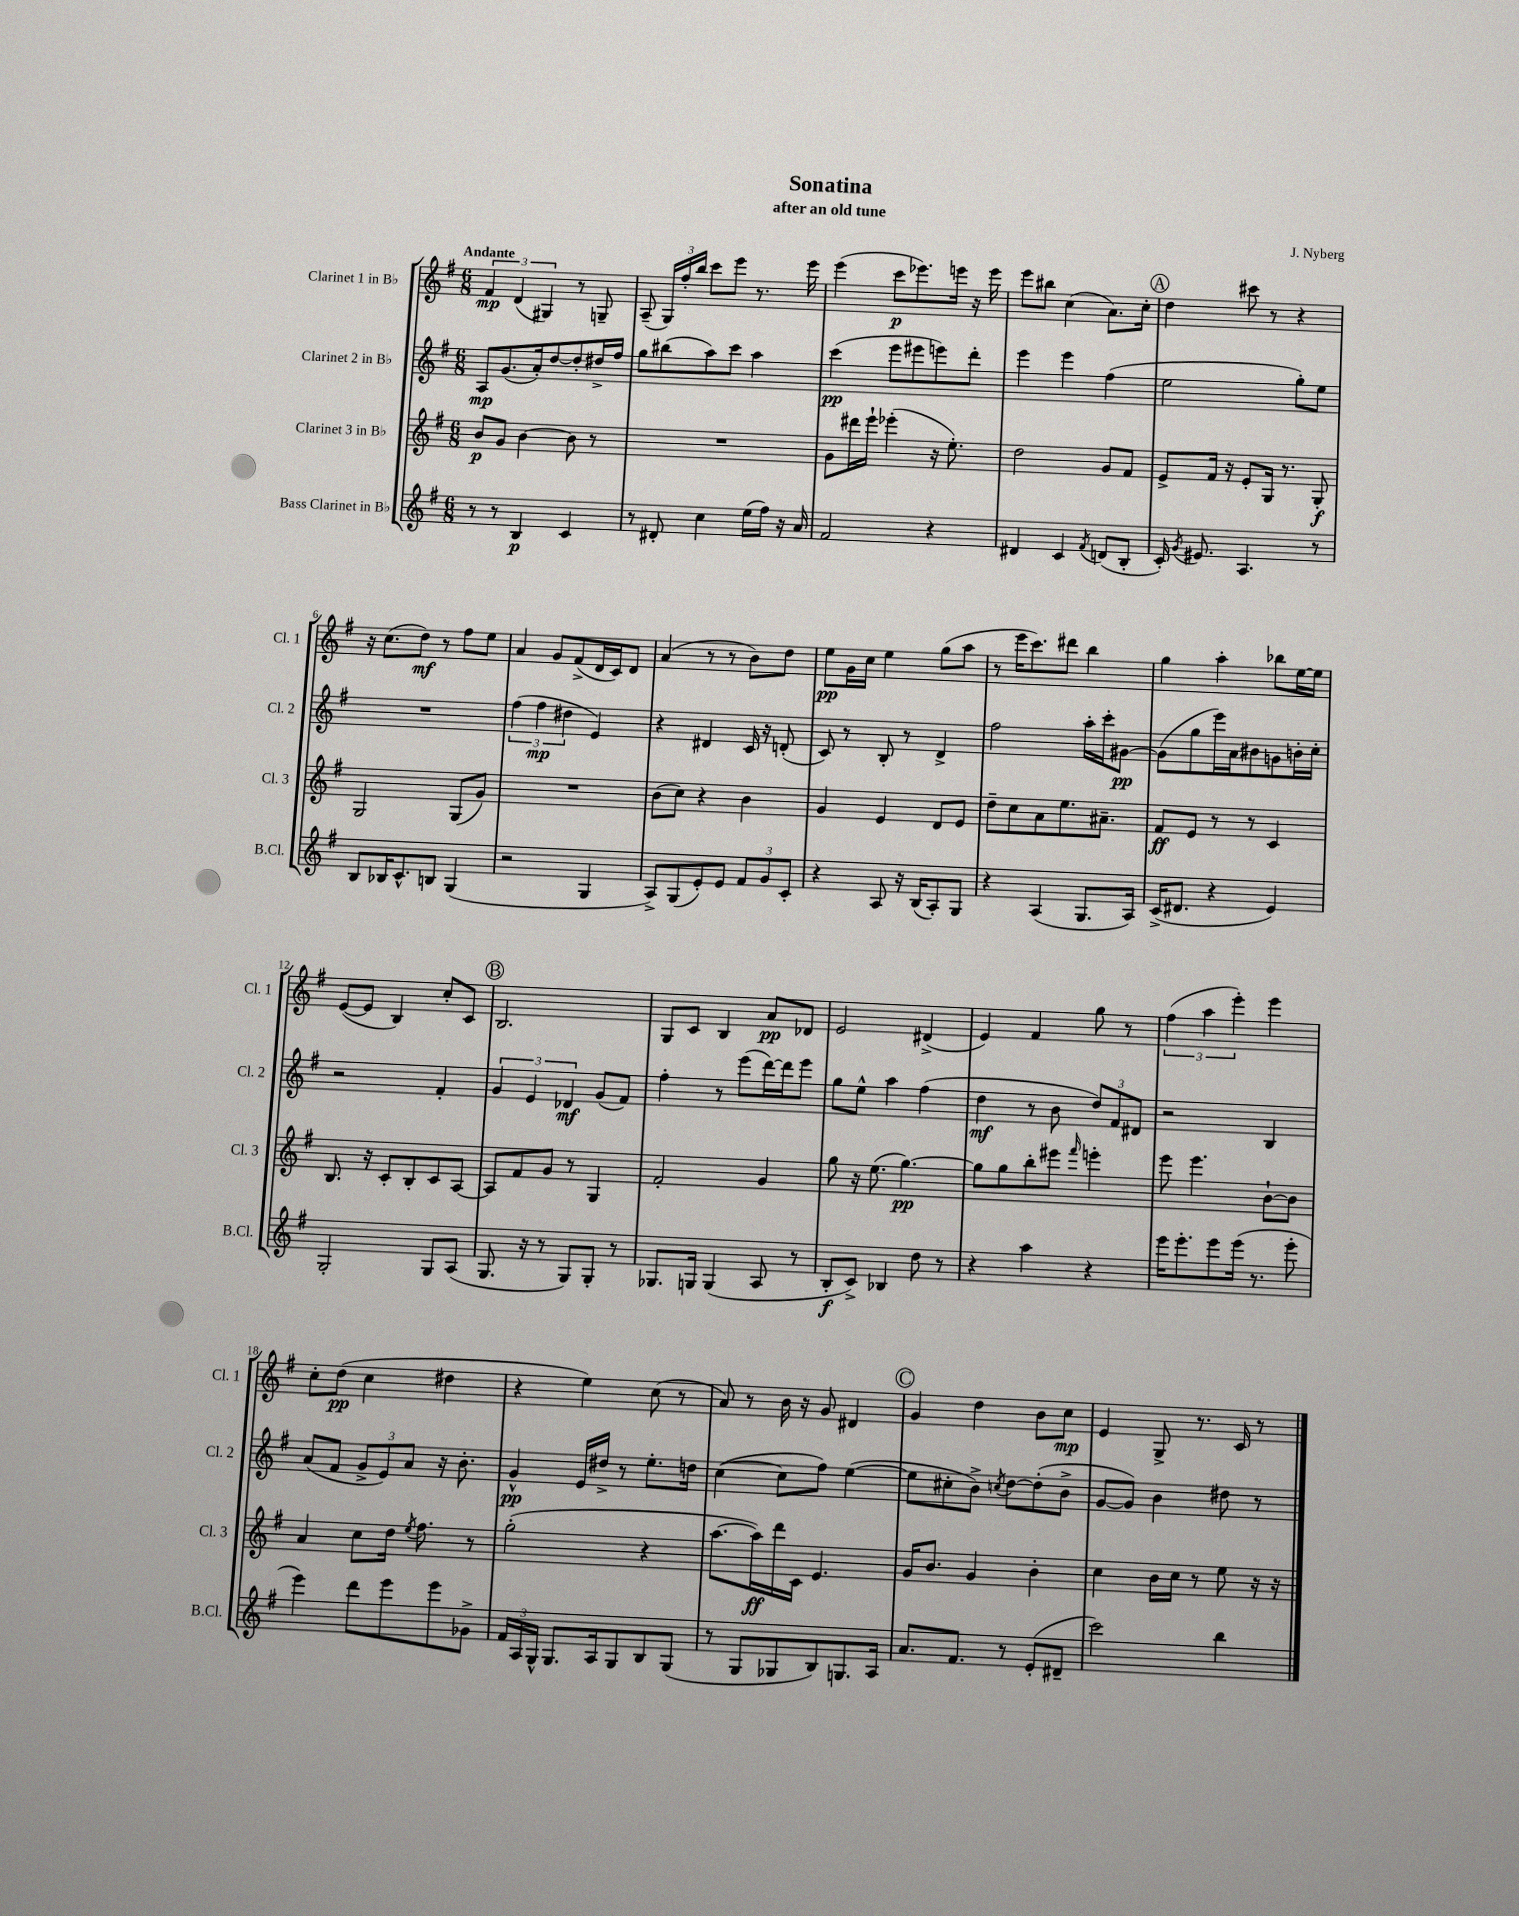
\header { title = "Sonatina" composer = "J. Nyberg" subtitle = "after an old tune" }
<<
\new StaffGroup <<
\new Staff = "s0" \with { instrumentName = "Clarinet 1 in Bb" shortInstrumentName = "Cl. 1" } {
    \clef treble \key g \major \numericTimeSignature \time 6/8 \tempo "Andante"
    \autoBeamOff \tuplet 3/2 { fis'4\mp d'4( gis4) } r8 g8-- |
    a8--( \tuplet 3/2 { g16[) fis''16-. b''16] } c'''8[ e'''8] r8. e'''16 |
    e'''4( c'''8[\p ees'''8.) e'''16] r16 e'''16 |
    e'''8[ bis''8] c''4( a'8.[) c''16]-. |
    \mark \markup { \circle "A" } d''4 cis'''8 r8 r4 |
    r16 c''8.[( d''8]\mf) r8 fis''8[ e''8] |
    a'4 g'8[ fis'8->( d'16 c'16) d'8] |
    a'4( r8 r8 b'8[) d''8] |
    e''8[\pp g'16 c''16] e''4 g''8[( a''8] |
    r8 e'''16[ c'''8.) dis'''8] b''4 |
    g''4 a''4-. bes''8[ e''16~ e''16] |
    e'8[~( e'8] b4) c''8[-. c'8] |
    \mark \markup { \circle "B" } b2. |
    g8[ c'8] b4 a'8[\pp des'8] |
    e'2 dis'4->( |
    e'4) fis'4 g''8 r8 |
    \tuplet 3/2 { fis''4( a''4 e'''4-.) } e'''4 |
    c''8[-. d''8]\pp( c''4 dis''4 |
    r4 e''4) c''8( r8 |
    a'8) r8 b'16 r16 g'8 dis'4 |
    \mark \markup { \circle "C" } g'4 d''4 b'8[ c''8]\mp |
    e'4 g8-> r8. c'16 r8 \bar "|." |
}
\new Staff = "s1" \with { instrumentName = "Clarinet 2 in Bb" shortInstrumentName = "Cl. 2" } {
    \clef treble \key g \major \numericTimeSignature \time 6/8
    \autoBeamOff a8[\mp g'8.( a'16-.) d''8~ d''8-. dis''16-> fis''16] |
    g''8[ bis''8( a''8) c'''8] a''4 |
    c'''4\pp( e'''8[ eis'''8 e'''8) d'''8]-. |
    e'''4 e'''4 fis''4( |
    \mark \markup { \circle "A" } e''2 g''8[-.) e''8] |
    R2. |
    \tuplet 3/2 { fis''4( fis''4\mp dis''4 } e'4) |
    r4 dis'4 c'16 r16 d'8-.( |
    c'8) r8 b8-. r8 d'4-> |
    fis''2 a''16[-. c'''16-. gis'8]~\pp |
    gis'8[( g''8 e'''16) a'16 bis'8 g'8 b'16-. c''16]-. |
    r2 fis'4-. |
    \mark \markup { \circle "B" } \tuplet 3/2 { g'4 e'4 des'4\mf } g'8[( fis'8]) |
    fis''4-. r8 e'''8[( d'''16~) d'''16 e'''8] |
    g''8[ e''8]-^ a''4 fis''4( |
    d''4\mf r8 b'8 \tuplet 3/2 { d''8[) fis'8 dis'8] } |
    r2 b4 |
    a'8[( fis'8] \tuplet 3/2 { g'8[-> e'8) a'8] } r16 b'8.-. |
    g'4-^\pp e'16[ dis''16]-> r8 e''8.[-. d''16] |
    c''4~( c''8[ fis''8]) e''4~( |
    \mark \markup { \circle "C" } e''8[ cis''8-. b'8]->) \acciaccatura { c''8 } d''8[~ d''8-.( b'8]-> |
    g'8[~ g'8]) b'4 dis''8 r8 \bar "|." |
}
\new Staff = "s2" \with { instrumentName = "Clarinet 3 in Bb" shortInstrumentName = "Cl. 3" } {
    \clef treble \key g \major \numericTimeSignature \time 6/8
    \autoBeamOff b'8[\p g'8] b'4~ b'8 r8 |
    R2. |
    g'8[ dis'''16 e'''16]-! ees'''4-.( r16 e''8.-.) |
    d''2 g'8[ fis'8] |
    \mark \markup { \circle "A" } e'8[-> fis'16] r16 e'8[-. g16] r8. g8-.\f |
    g2 g8[( g'8]) |
    R2. |
    b'8[( c''8]) r4 b'4 |
    g'4 e'4 d'8[ e'8] |
    d''8[-- c''8 a'8 e''8. ais'8.]-- |
    fis'8[\ff e'8] r8 r8 c'4 |
    b8. r16 c'8[-. b8-. c'8 a8]~ |
    \mark \markup { \circle "B" } a8[ fis'8 g'8] r8 g4 |
    fis'2-. g'4 |
    g''8 r16 e''8.( g''4.~\pp) |
    g''8[ g''8 b''8-. eis'''8] \grace { fis'''16 } e'''4-. |
    e'''8 e'''4. b'8[~-! b'8] |
    a'4 c''8[ d''16] \acciaccatura { e''8 } fis''8. r8 |
    g''2-.( r4 |
    a''8.[~ a''16\ff) d'''16 c'16] e'4. |
    \mark \markup { \circle "C" } g'16[ b'8.] g'4 b'4-. |
    c''4 b'16[ c''16] r8 e''8 r16 r16 \bar "|." |
}
\new Staff = "s3" \with { instrumentName = "Bass Clarinet in Bb" shortInstrumentName = "B.Cl." } {
    \clef treble \key g \major \numericTimeSignature \time 6/8
    \autoBeamOff r8 r8 b4\p c'4 |
    r8 dis'8-. c''4 e''16[( fis''16]) r16 a'16 |
    fis'2 r4 |
    dis'4 c'4 \acciaccatura { fis'8 } d'8[( b8]-. |
    \mark \markup { \circle "A" } c'16-.) \acciaccatura { g'8 } eis'8. a4. r8 |
    b8[ bes16 c'8.-^ b8] g4( |
    r2 g4 |
    a8[->) g8( e'8-.) e'8] \tuplet 3/2 { fis'8[ g'8 c'8]-. } |
    r4 a8 r16 b16[( a8-.) g8] |
    r4 a4( g8.[ a16]) |
    c'16[->( dis'8.] r4 e'4) |
    g2-. g8[ a8]( |
    \mark \markup { \circle "B" } g8. r16 r8 g8[) g8]-. r8 |
    ges8.[ g16] g4( a8 r8 |
    b8[-.\f c'8]->) bes4 d''8 r8 |
    r4 a''4 r4 |
    e'''16[ e'''8.-. e'''8 e'''16]( r8. e'''8-. |
    e'''4) d'''8[ e'''8 e'''8 ges'8]-> |
    \tuplet 3/2 { fis'16[ a16 g16]-^ } g8.[ a16 g8 b8 g8]( |
    r8 g8[ ges8 b8) g8. a16] |
    \mark \markup { \circle "C" } a'8.[ fis'8.] r8 e'8[-.( dis'8]-- |
    c'''2) b''4 \bar "|." |
}
>>
>>
